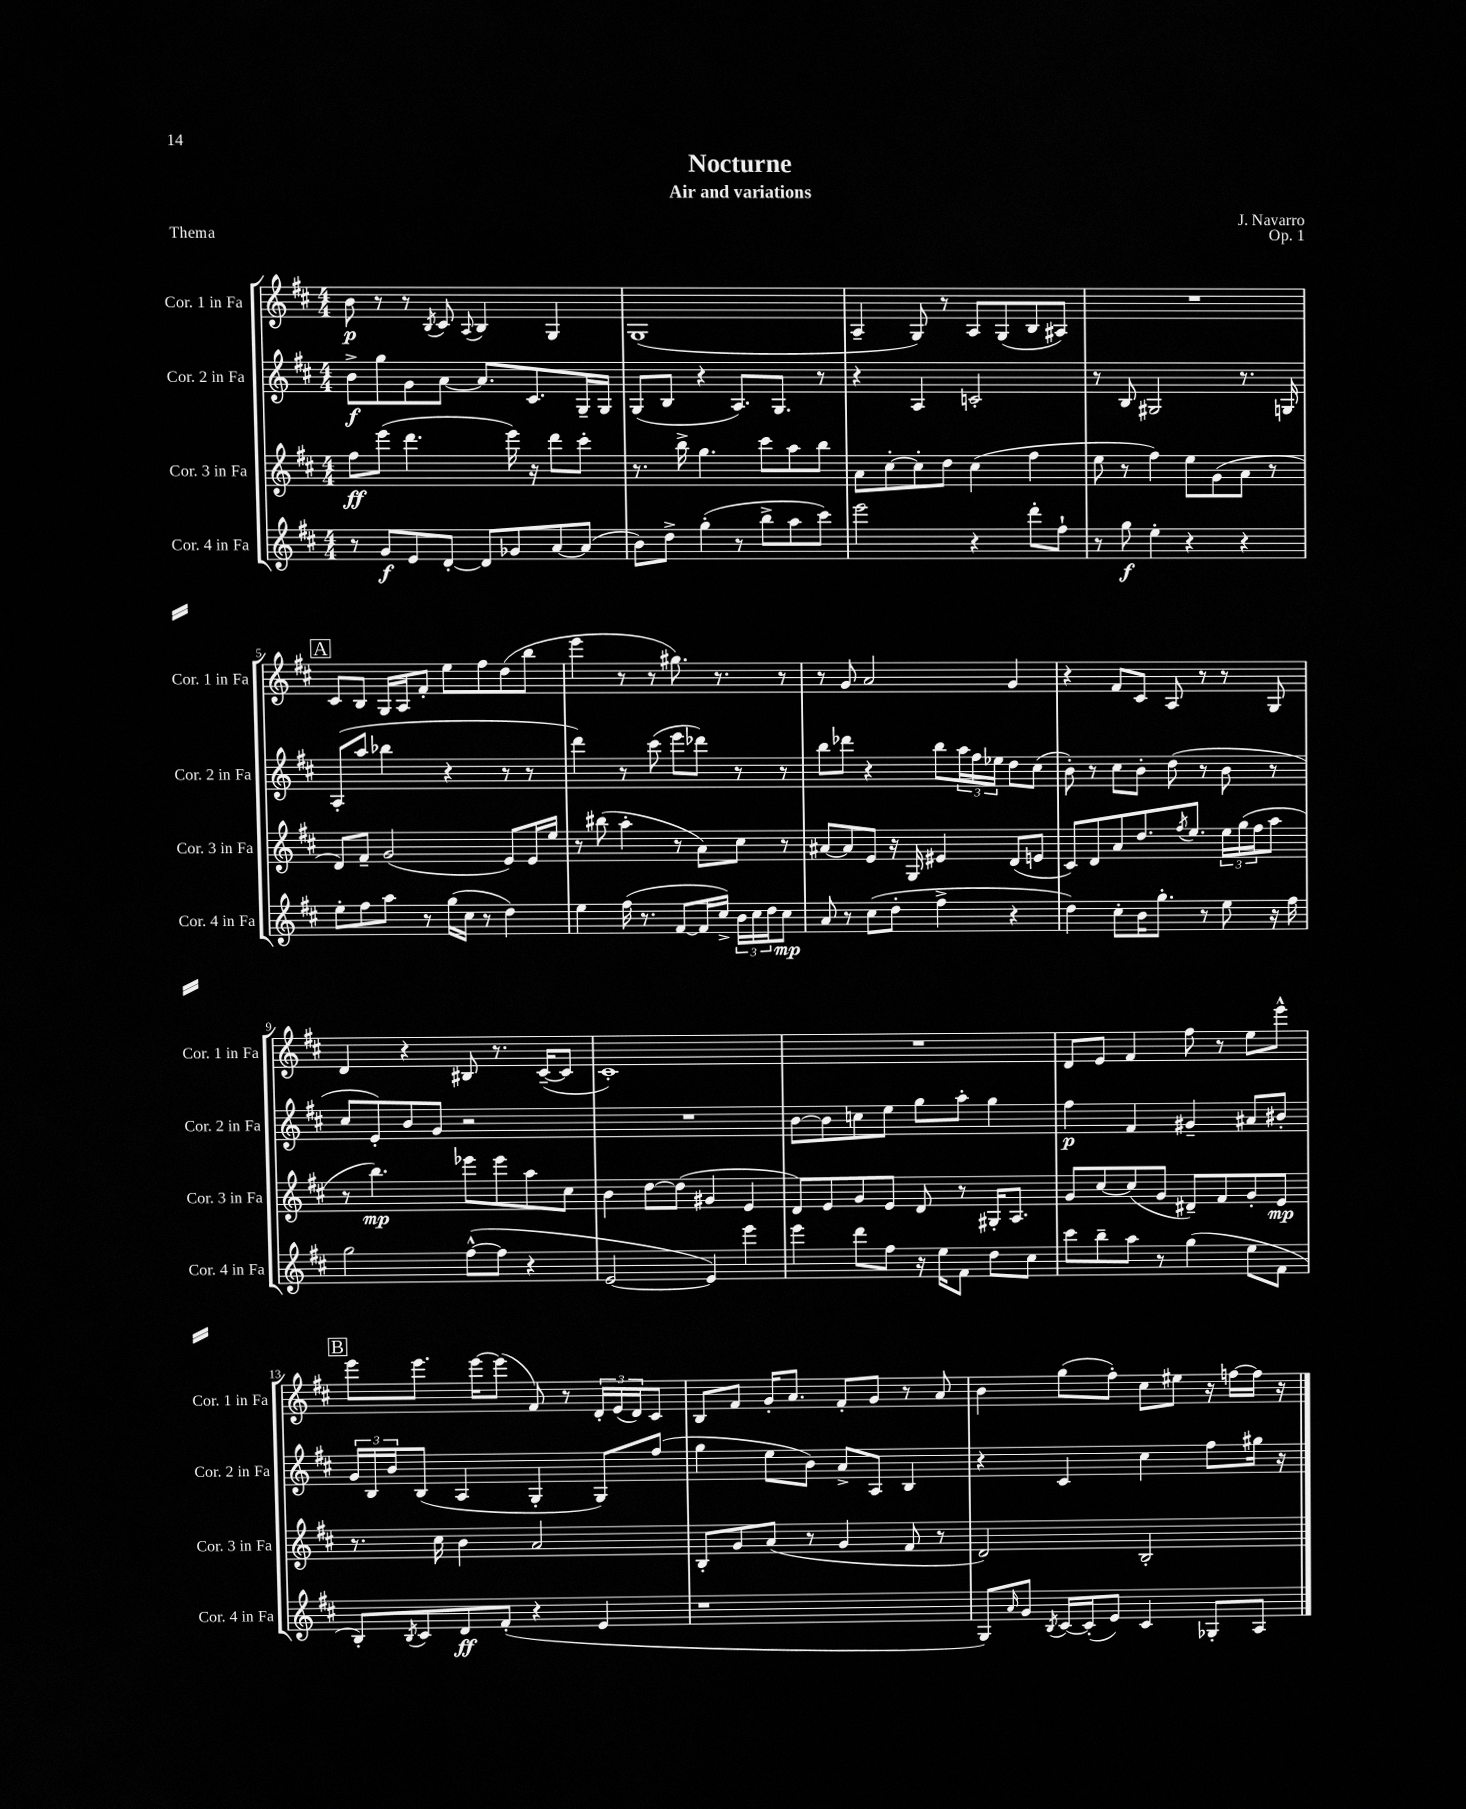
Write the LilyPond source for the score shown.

\header { title = "Nocturne" composer = "J. Navarro" subtitle = "Air and variations" opus = "Op. 1" piece = "Thema" }
<<
\new StaffGroup <<
\new Staff = "s0" \with { instrumentName = "Cor. 1 in Fa" shortInstrumentName = "Cor. 1 in Fa" } {
    \clef treble \key d \major \numericTimeSignature \time 4/4
    b'8\p r8 r8 \acciaccatura { b8 } cis'8 \appoggiatura { a8 } b4 g4 |
    g1( |
    a4-- g8) r8 a8 g8( b8 ais8) |
    R1 |
    \mark \markup { \box "A" } cis'8 b8 g16 a16 fis'8-. e''8 fis''8 d''8( b''8 |
    e'''4 r8 r8 gis''8.) r8. r8 |
    r8 g'8 a'2 g'4 |
    r4 fis'8 cis'8 a8 r8 r8 g8 |
    d'4 r4 bis8 r8. cis'16~--( cis'8 |
    cis'1-.) |
    R1 |
    d'8 e'8 fis'4 fis''8 r8 e''8 e'''8-^ |
    \mark \markup { \box "B" } e'''8 e'''8. e'''16~ e'''8( fis'8) r8 \tuplet 3/2 { d'16-. e'16( d'16) } cis'8 |
    b8 fis'8 g'16-. a'8. fis'8-. g'8 r8 a'8 |
    b'4 g''8( fis''8-.) cis''8 eis''8 r16 f''16~ f''16 r16 \bar "|." |
}
\new Staff = "s1" \with { instrumentName = "Cor. 2 in Fa" shortInstrumentName = "Cor. 2 in Fa" } {
    \clef treble \key d \major \numericTimeSignature \time 4/4
    b'8->\f g''8 g'8 a'8~ a'8. cis'8. g16-- g16 |
    g8( b8 r4 a8.) g8. r8 |
    r4 a4 c'2-. |
    r8 b8 gis2 r8. g16 |
    \mark \markup { \box "A" } a8-.( a''8 bes''4 r4 r8 r8 |
    d'''4) r8 cis'''8( e'''8 des'''8) r8 r8 |
    b''8 des'''8 r4 b''8 \tuplet 3/2 { a''16 fis''16 ees''16 } d''8 cis''8( |
    b'8-.) r8 cis''8 b'8-. d''8( r8 b'8 r8 |
    cis''8 e'8-.) b'8 g'8 r2 |
    R1 |
    b'8~ b'8 c''8 e''8 g''8 a''8-. g''4 |
    fis''4\p fis'4 gis'4-- ais'8 bis'8-. |
    \mark \markup { \box "B" } \tuplet 3/2 { g'16 b16 b'16 } b8( a4 g4-. g8) fis''8( |
    g''4 e''8 b'8) a'8-> a8 b4 |
    r4 cis'4 cis''4 fis''8 gis''16 r16 \bar "|." |
}
\new Staff = "s2" \with { instrumentName = "Cor. 3 in Fa" shortInstrumentName = "Cor. 3 in Fa" } {
    \clef treble \key d \major \numericTimeSignature \time 4/4
    fis''8\ff e'''8( d'''4. e'''16) r16 d'''8 cis'''8-. |
    r8. b''16-> g''4. cis'''8 a''8 b''8 |
    a'8 cis''8~-. cis''8-. d''8 cis''4( fis''4 |
    e''8 r8 fis''4) e''8 g'8( a'8 r8 |
    \mark \markup { \box "A" } d'8) fis'8-- g'2( e'8) e'16 e''16 |
    r8 bis''8( a''4-. r8 a'8) cis''8 r8 |
    ais'8~ ais'8 e'8 r16 g16 eis'4 d'8( e'8 |
    cis'8) d'8 a'8 d''8. \acciaccatura { fis''8 } e''8. \tuplet 3/2 { e''16 g''16( fis''16 } a''8 |
    r8 b''4.\mp) ees'''8 ees'''8 a''8 cis''8 |
    b'4 d''8~ d''8( gis'4 e'4 |
    d'8) e'8 g'8 e'8 d'8 r8 gis16-. a8. |
    g'8 cis''8~ cis''8( g'8 dis'8--) fis'8 g'8-. e'8\mp |
    \mark \markup { \box "B" } r8. cis''16 b'4 a'2 |
    b8-. g'8 a'8( r8 g'4 fis'8 r8 |
    d'2) b2-. \bar "|." |
}
\new Staff = "s3" \with { instrumentName = "Cor. 4 in Fa" shortInstrumentName = "Cor. 4 in Fa" } {
    \clef treble \key d \major \numericTimeSignature \time 4/4
    r8 g'8\f e'8 d'8~-. d'8 ges'8 a'8~ a'8( |
    b'8) d''8-> g''4-.( r8 b''8-> a''8 cis'''8) |
    e'''2 r4 d'''8-. fis''8-! |
    r8 g''8\f e''4-. r4 r4 |
    \mark \markup { \box "A" } e''8-. fis''8 a''8 r8 g''16( cis''16 r8 d''4) |
    e''4 fis''16( r8. fis'8~ fis'16 cis''16->) \tuplet 3/2 { b'16 cis''16 d''16 } cis''8\mp |
    a'8 r8 cis''8( d''8-. fis''4-> r4 |
    d''4) cis''8-. b'16 g''8.-. r8 e''8 r16 fis''16 |
    g''2 fis''8~-^( fis''8 r4 |
    e'2~ e'4) e'''4 |
    e'''4 d'''8 fis''8 r16 e''16 fis'8 d''8 cis''8 |
    cis'''8 b''8-- a''8 r8 g''4( e''8 fis'8 |
    \mark \markup { \box "B" } b8-.) \acciaccatura { b8 } cis'8 d'8\ff fis'8-.( r4 e'4 |
    r1 |
    g8) \grace { a'16 } g'8 \acciaccatura { b8 } cis'16~ cis'16-.( e'8) cis'4 ges8-. a8 \bar "|." |
}
>>
>>
